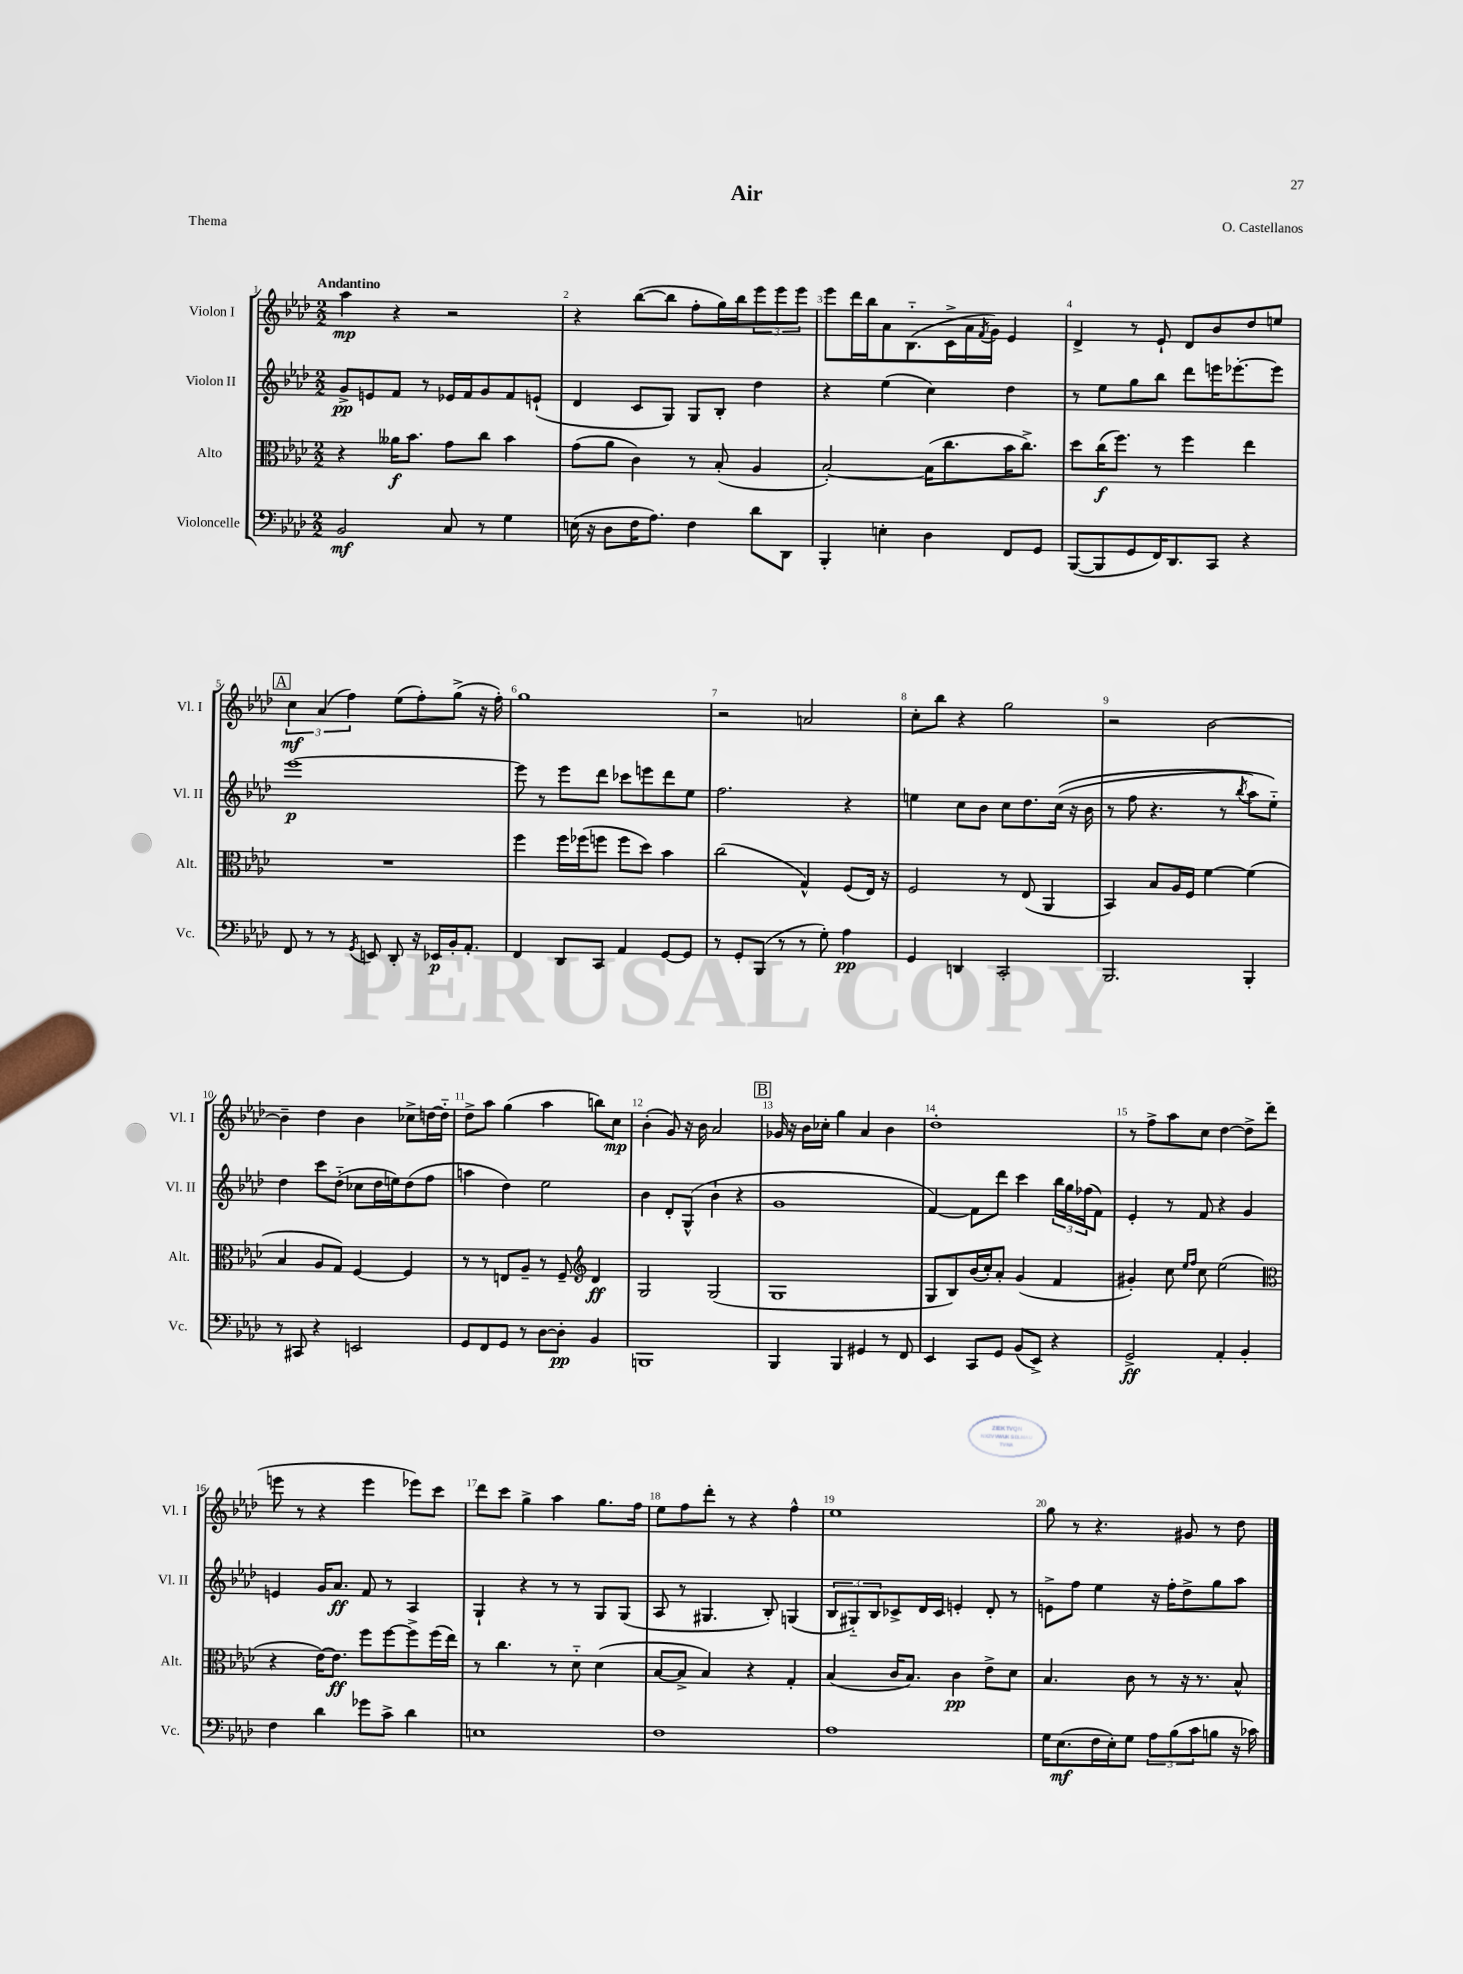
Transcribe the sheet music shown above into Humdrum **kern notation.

**kern	**dynam	**kern	**dynam	**kern	**dynam	**kern	**dynam
*part4	*part4	*part3	*part3	*part2	*part2	*part1	*part1
*staff4	*staff4	*staff3	*staff3	*staff2	*staff2	*staff1	*staff1
*I"Violoncelle	*	*I"Alto	*	*I"Violon II	*	*I"Violon I	*
*I'Vc.	*	*I'Alt.	*	*I'Vl. II	*	*I'Vl. I	*
*clefF4	*	*clefC3	*	*clefG2	*	*clefG2	*
*k[b-e-a-d-]	*	*k[b-e-a-d-]	*	*k[b-e-a-d-]	*	*k[b-e-a-d-]	*
*M2/2	*	*M2/2	*	*M2/2	*	*M2/2	*
=1	=1	=1	=1	=1	=1	=1	=1
!	!	!	!	!	!	!LO:TX:a:B:t=Andantino	!
2BB-/	mf	4r	.	8g^/L	pp	4aa-\	mp
.	.	.	.	8en/	.	.	.
.	.	16a--X\KL	f	8f/J	.	4r	.
.	.	8.b-\J	.	.	.	.	.
.	.	.	.	8r	.	.	.
8C/	.	8g\L	.	16e-X/LL	.	2r	.
.	.	.	.	16f/J	.	.	.
8r	.	8cc\J	.	8g/	.	.	.
4G\	.	4b-\	.	8f/	.	.	.
.	.	.	.	(8en`/J	.	.	.
=2	=2	=2	=2	=2	=2	=2	=2
(16En\	.	(8g\L	.	4d-/	.	4r	.
16r	.	.	.	.	.	.	.
8D-\L	.	8a-\J	.	.	.	.	.
16F\K	.	4c\)	.	8c/L	.	([8bb-\L	.
8.A-\J)	.	.	.	.	.	.	.
.	.	.	.	8G/J)	.	8bb-\J]	.
4F\	.	8r	.	8G/L	.	8ff'\L	.
.	.	(8B-'/	.	8B-'/J	.	16gg\L)	.
.	.	.	.	.	.	16bb-\J	.
8d-\L	.	4A-/	.	4dd-\	.	12eee-\	.
.	.	.	.	.	.	12eee-\	.
8DD-\J	.	.	.	.	.	.	.
.	.	.	.	.	.	12eee-\J	.
=3	=3	=3	=3	=3	=3	=3	=3
4BBB-'/	.	[2B-'/)	.	4r	.	8eee-\L	.
.	.	.	.	.	.	16ddd-\L	.
.	.	.	.	.	.	16bb-\J	.
4En'\	.	.	.	(4ee-\	.	8a-\	.
.	.	.	.	.	.	(8.B-\	.
4D-\	.	(16B-\KL]	.	4cc\)	.	.	.
.	.	8.cc\	.	.	.	16c^\L	.
.	.	.	.	.	.	16a-\	.
.	.	.	.	.	.	8qf/	.
.	.	.	.	.	.	16g\JJ)	.
8FF/L	.	16b-\K	.	4dd-\	.	4e-/	.
.	.	8.cc^\J)	.	.	.	.	.
8GG/J	.	.	.	.	.	.	.
=4	=4	=4	=4	=4	=4	=4	=4
([8BBB-/L	.	8dd-\L	.	8r	.	4d-^/	.
8BBB-/]	.	(16cc\K	f	8ee-\L	.	.	.
.	.	8.ff\J)	.	.	.	.	.
8GG/	.	.	.	8gg\	.	8r	.
16FF/K)	.	8r	.	8bb-\J	.	8e-`/	.
8.DD-/	.	.	.	.	.	.	.
.	.	4ff\	.	8ddd-\L	.	8d-/L	.
8CC/J	.	.	.	16eeen\K	.	8b-/	.
.	.	.	.	[8.eee-X'\	.	.	.
4r	.	4ee-\	.	.	.	8dd-/	.
.	.	.	.	8eee-\J]	.	8een/J	.
!!LO:LB:g=z
!!LO:REH:place=s1:t=A
=5	=5	=5	=5	=5	=5	=5	=5
8FF/	.	1r	.	[1eee-	p	6cc\	mf
8r	.	.	.	.	.	.	.
.	.	.	.	.	.	(6a-/	.
8r	.	.	.	.	.	.	.
.	.	.	.	.	.	6ff\)	.
8qGG/	.	.	.	.	.	.	.
8EEn/	.	.	.	.	.	.	.
8DD-'/	.	.	.	.	.	(8ee-\L	.
16r	.	.	.	.	.	8ff'\)	.
16EE-X/LL	p	.	.	.	.	.	.
16BB-'/J	.	.	.	.	.	(8gg^\J	.
8.AA-'/J	.	.	.	.	.	.	.
.	.	.	.	.	.	16r	.
.	.	.	.	.	.	16ff'\)	.
=6	=6	=6	=6	=6	=6	=6	=6
4FF/	.	4ff\	.	8eee-\]	.	1gg	.
.	.	.	.	8r	.	.	.
8DD-/L	.	16ff\LL	.	8eee-\L	.	.	.
.	.	(16ff-X\J	.	.	.	.	.
8CC/J	.	8ffn\J	.	8ddd-\J	.	.	.
4AA-/	.	8ff\L	.	8ccc-X\L	.	.	.
.	.	8dd-\J)	.	8eeen\	.	.	.
[8GG/L	.	4b-\	.	8ddd-\	.	.	.
8GG/J]	.	.	.	8ee-\J	.	.	.
=7	=7	=7	=7	=7	=7	=7	=7
8r	.	(2cc\	.	2.ff\	.	2r	.
8GG'/L	.	.	.	.	.	.	.
(8BBB-/J	.	.	.	.	.	.	.
8r	.	.	.	.	.	.	.
8r	.	4G^^/)	.	.	.	2an/	.
8G'\)	.	.	.	.	.	.	.
4A-\	pp	(8F/L	.	4r	.	.	.
.	.	16E-/Jk)	.	.	.	.	.
.	.	16r	.	.	.	.	.
=8	=8	=8	=8	=8	=8	=8	=8
4GG/	.	2F/	.	4een\	.	8cc'\L	.
.	.	.	.	.	.	8bb-\J	.
4DDn/	.	.	.	8cc\L	.	4r	.
.	.	.	.	8b-\J	.	.	.
2CC'/	.	8r	.	8cc\L	.	2gg\	.
.	.	(8E-/	.	8.dd-\	.	.	.
.	.	4AA-/	.	.	.	.	.
.	.	.	.	((16cc\Jk	.	.	.
.	.	.	.	16r	.	.	.
.	.	.	.	16b-\	.	.	.
=9	=9	=9	=9	=9	=9	=9	=9
2.BBB-/	.	4BB-/)	.	8r	.	2r	.
.	.	.	.	8ff\	.	.	.
.	.	8B-/L	.	4.r	.	.	.
.	.	16A-/L	.	.	.	.	.
.	.	16F/JJ	.	.	.	.	.
.	.	[4f\	.	.	.	[2b-\	.
.	.	.	.	8r	.	.	.
.	.	.	.	8qbb-/	.	.	.
4BBB-'/	.	(4f\]	.	8aa-\L)	.	.	.
.	.	.	.	8ee-\J)	.	.	.
!!LO:LB:g=z
=10	=10	=10	=10	=10	=10	=10	=10
8r	.	4B-/	.	4dd-\	.	4b-~\]	.
8CC#X/	.	.	.	.	.	.	.
4r	.	8A-/L	.	8ccc\L	.	4dd-\	.
.	.	8G/J)	.	(8dd-\J	.	.	.
2EEn/	.	[4F/	.	8cc-X\L	.	4b-\	.
.	.	.	.	16dd-\L	.	.	.
.	.	.	.	16een\J)	.	.	.
.	.	4F/]	.	(8dd-\	.	8cc-X^\L	.
.	.	.	.	8ff\J	.	[16ddn\L	.
.	.	.	.	.	.	16dd\JJ]	.
=11	=11	=11	=11	=11	=11	=11	=11
8GG/L	.	8r	.	4aan\	.	8dd-^\L	.
8FF/	.	8r	.	.	.	8aa-\J	.
8GG/J	.	8En/L	.	4dd-\)	.	(4gg\	.
8r	.	8A-~/J	.	.	.	.	.
[8D-\L	.	8r	.	2ee-\	.	4aa-\	.
8D-'\J]	pp	8F~/	.	.	.	.	.
*	*	*clefG2	*	*	*	*	*
4BB-/	.	4d-/	ff	.	.	8bbn\L)	.
.	.	.	.	.	.	8cc\J	mp
=12	=12	=12	=12	=12	=12	=12	=12
1BBBn	.	2G/	.	4b-\	.	(4b-'\	.
.	.	.	.	8d-'/L	.	8g/)	.
.	.	.	.	(8G^^/J	.	16r	.
.	.	.	.	.	.	16b-\	.
.	.	(2G/	.	4b-`\	.	2a-/	.
.	.	.	.	4r	.	.	.
!!LO:REH:place=s1:t=B
=13	=13	=13	=13	=13	=13	=13	=13
4BBB-/	.	1G	.	1g	.	16g-X/	.
.	.	.	.	.	.	16r	.
.	.	.	.	.	.	16b-\LL	.
.	.	.	.	.	.	16cc-X'\JJ	.
4BBB-/	.	.	.	.	.	4gg\	.
4GG#X/	.	.	.	.	.	4a-/	.
8r	.	.	.	.	.	4b-\	.
8FF/	.	.	.	.	.	.	.
=14	=14	=14	=14	=14	=14	=14	=14
4EE-/	.	8G/L	.	[4f/)	.	1dd-'	.
.	.	8B-/)	.	.	.	.	.
8CC/L	.	(16b-/L	.	8f\L]	.	.	.
.	.	16cc'/J)	.	.	.	.	.
8GG/J	.	8a-'/J	.	8ddd-\J	.	.	.
(8BB-/L	.	(4g/	.	4ccc\	.	.	.
8EE-^/J)	.	.	.	.	.	.	.
4r	.	4f/	.	24bb-\LL	.	.	.
.	.	.	.	24gg\	.	.	.
.	.	.	.	(24ff-X\J	.	.	.
.	.	.	.	8f\J)	.	.	.
=15	=15	=15	=15	=15	=15	=15	=15
2GG^/	ff	4g#X'/)	.	4e-'/	.	8r	.
.	.	.	.	.	.	8ff^\L	.
.	.	8cc\	.	8r	.	8aa-\	.
.	.	16qqee-/LL	.	.	.	.	.
.	.	16qqff/JJ	.	.	.	.	.
.	.	8cc\	.	8f/	.	8cc\J	.
4AA-'/	.	(2ee-\	.	4r	.	[4dd-\	.
4BB-'/	.	.	.	4g/	.	8dd-^\L]	.
.	.	.	.	.	.	(8ddd-\J	.
!!LO:LB:g=z
=16	=16	=16	=16	=16	=16	=16	=16
*	*	*clefC3	*	*	*	*	*
4F\	.	4r	.	4en/	.	8eeen\	.
.	.	.	.	.	.	8r	.
4d-\	.	[16e-\KL)	.	16g/KL	.	4r	.
.	.	8.e-\J]	ff	8.a-/J	ff	.	.
8g-X\L	.	8ff\L	.	8f/	.	4eee\	.
8c^\J	.	[8ff\	.	8r	.	.	.
4d-\	.	8ff^\]	.	4A-/	.	8eee-X\L)	.
.	.	(16ff\L	.	.	.	8ccc\J	.
.	.	16ee-\JJ)	.	.	.	.	.
=17	=17	=17	=17	=17	=17	=17	=17
1En	.	8r	.	4G`/	.	8ddd-\L	.
.	.	4.cc\	.	.	.	8ccc\J	.
.	.	.	.	4r	.	4gg^\	.
.	.	8r	.	8r	.	4aa-\	.
.	.	8d-\	.	8r	.	.	.
.	.	(4d-\	.	8G/L	.	8.gg\L	.
.	.	.	.	(8G/J	.	.	.
.	.	.	.	.	.	16ff\Jk	.
=18	=18	=18	=18	=18	=18	=18	=18
1F	.	[8B-/L	.	8A-/	.	8ee-\L	.
.	.	8B-^/J]	.	8r	.	8ff\	.
.	.	4B-/)	.	4.G#X/	.	8ddd-'\J	.
.	.	.	.	.	.	8r	.
.	.	4r	.	.	.	4r	.
.	.	.	.	8B-'/)	.	.	.
.	.	4G'/	.	(4Gn/	.	4ff^^\	.
=19	=19	=19	=19	=19	=19	=19	=19
1A-	.	(4B-/	.	12B-/L	.	1ee-	.
.	.	.	.	12G#X/)	.	.	.
.	.	.	.	12B-/	.	.	.
.	.	16c/KL	.	8c-X^/	.	.	.
.	.	8.B-/J)	.	.	.	.	.
.	.	.	.	16d-/L	.	.	.
.	.	.	.	16c-/JJ	.	.	.
.	.	4c\	pp	4en'/	.	.	.
.	.	8e-^\L	.	8d-'/	.	.	.
.	.	8d-\J	.	8r	.	.	.
=20	=20	=20	=20	=20	=20	=20	=20
16G\KL	.	4.B-/	.	8en^\L	.	8gg\	.
(8.E-\	mf	.	.	.	.	.	.
.	.	.	.	8ff\J	.	8r	.
16F\L	.	.	.	4ee-\	.	4.r	.
16E-'\J)	.	.	.	.	.	.	.
8G\J	.	8c\	.	.	.	.	.
12A-\L	.	8r	.	16r	.	.	.
.	.	.	.	16ff'\KL	.	.	.
(12B-\	.	.	.	.	.	.	.
.	.	16r	.	8dd-^\	.	8g#X/	.
12c\	.	.	.	.	.	.	.
.	.	8.r	.	.	.	.	.
8Bn\J	.	.	.	8gg\	.	8r	.
16r	.	8B-^^/	.	8aa-\J	.	8dd-\	.
16c-X\)	.	.	.	.	.	.	.
==	==	==	==	==	==	==	==
*-	*-	*-	*-	*-	*-	*-	*-
